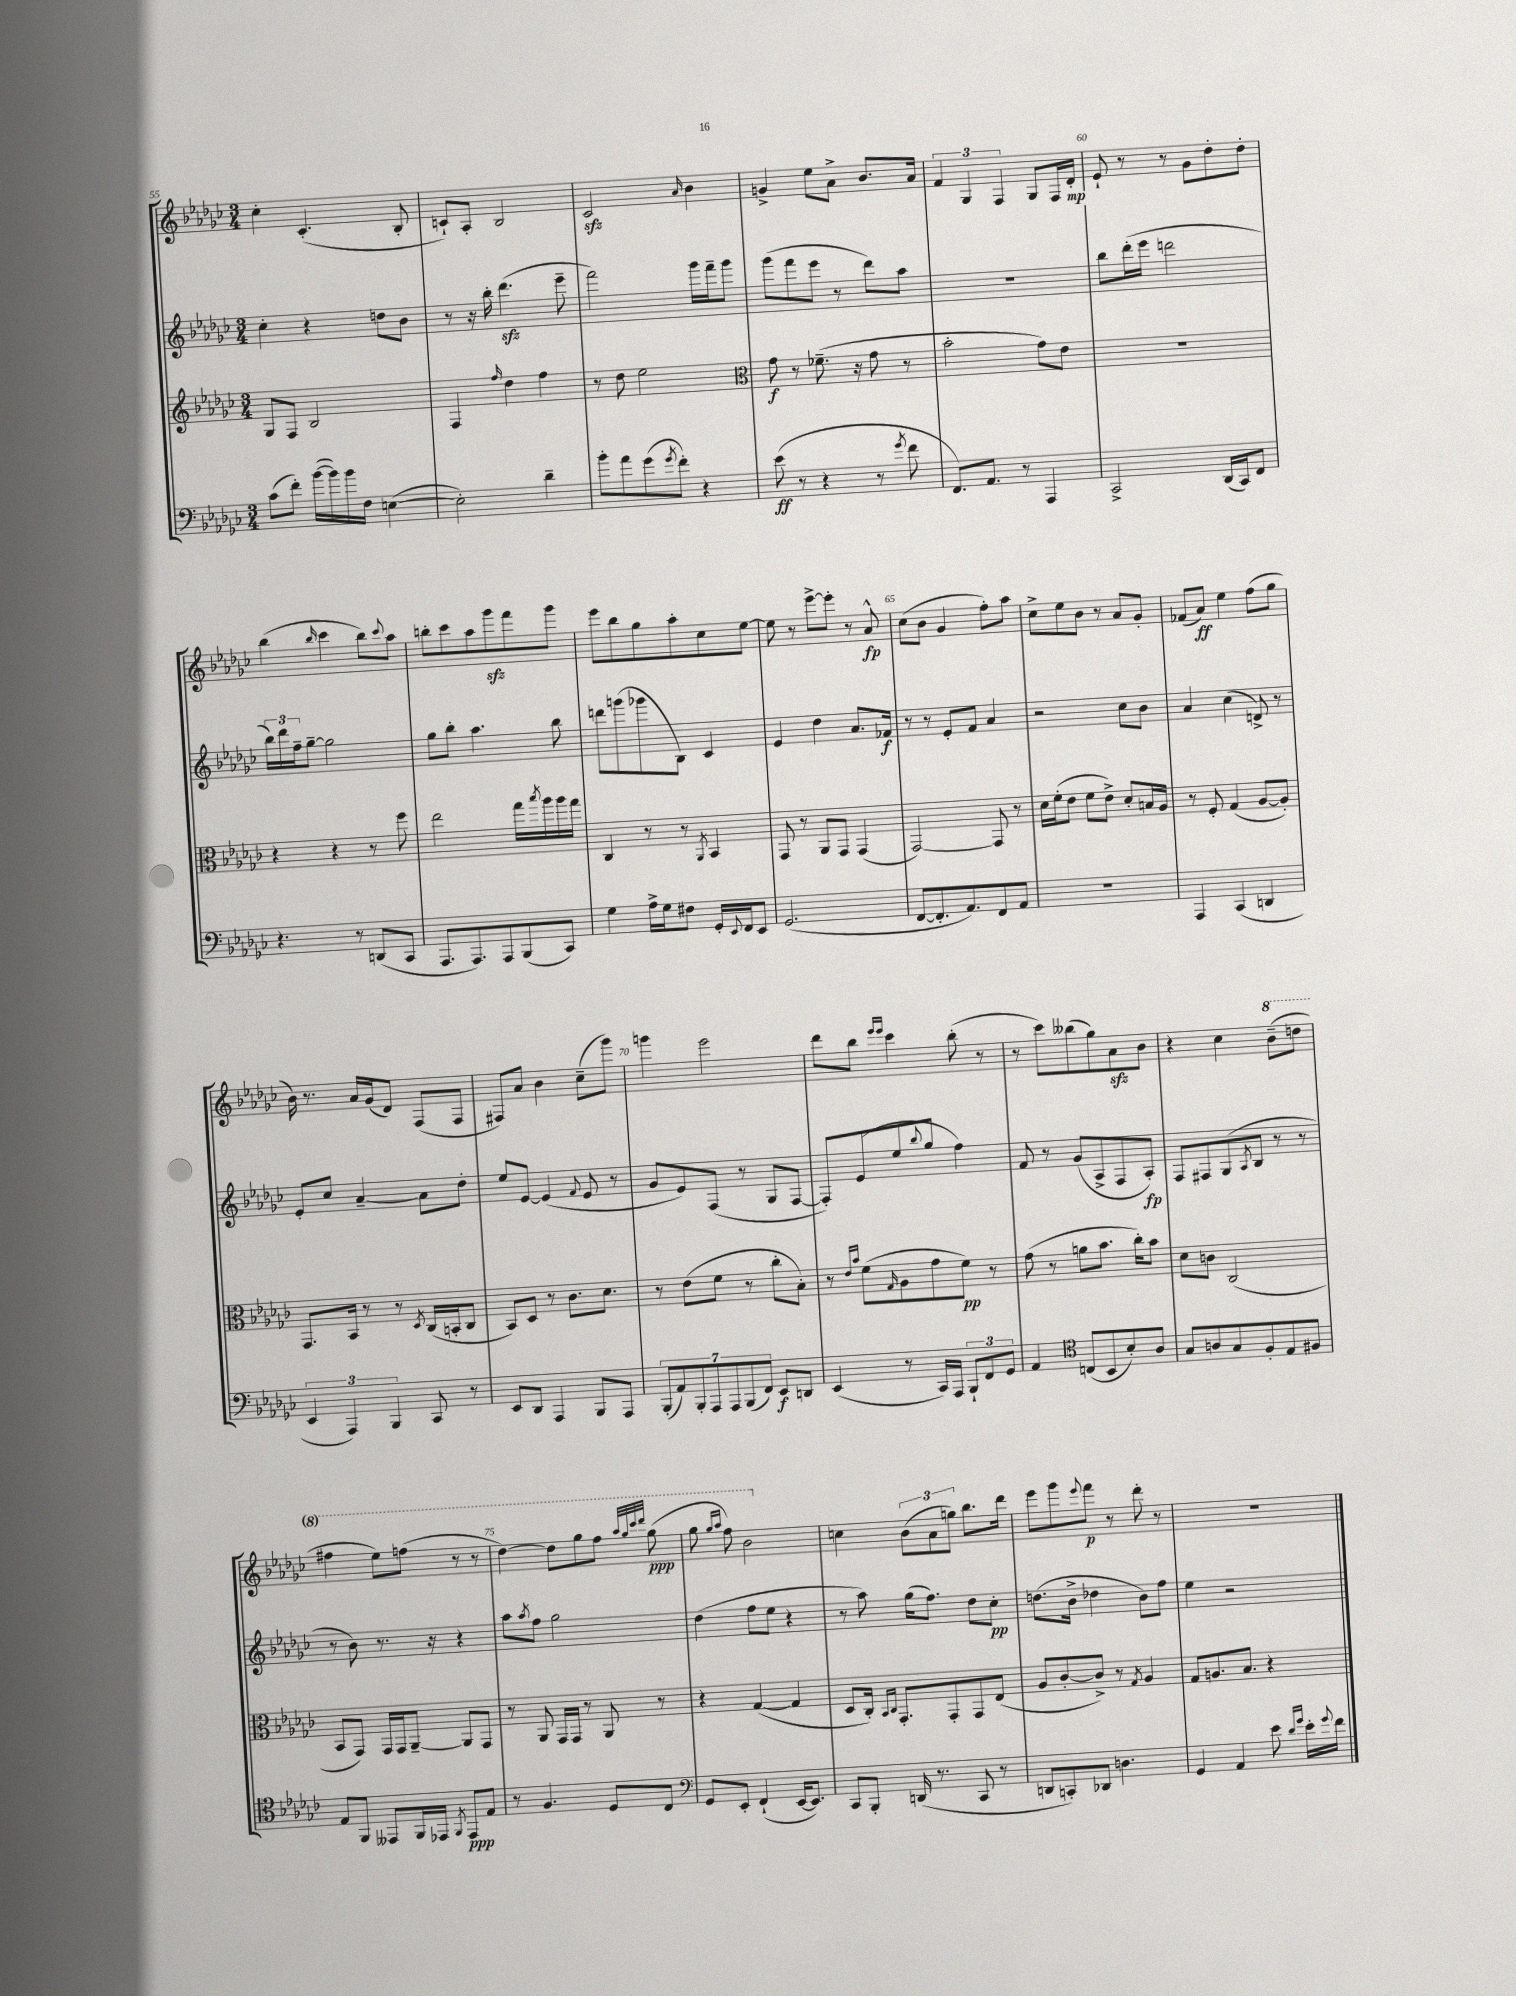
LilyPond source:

<<
\new StaffGroup <<
\new Staff = "s0" {
    \clef treble \key ges \major \numericTimeSignature \time 3/4
    ces''4-. ces'4.-.( bes8-. |
    c'8-!) aes8-. bes2 |
    ces'2\sfz \grace { aes'16 } bes'4 |
    g'4-> ees''8 aes'8-> bes'8. aes'16 |
    \tuplet 3/2 { f'4 ges4 f4 } ges8 f16 des'16-.\mp |
    ees'8-! r8 r8 ges'8 des''8-. des''8-. |
    bes''4( \grace { bes''16 } ces'''4 bes''8) \appoggiatura { ces'''8 } aes''8 |
    b''8-. ces'''8 aes''8 ges'''8\sfz f'''8 ges'''8 |
    ees'''8 bes''8 ges''8 aes''8-. ces''8 ees''8~ |
    ees''8 r8 ees'''8~-> ees'''8-. r8 aes'8-^\fp |
    ces''8( bes'8 ges'4 f''8-.) aes''8 |
    ces''8-> ees''8 bes'8 r8 aes'8 ges'8-. |
    fes'8( aes'8\ff) ees''4 f''8( ges''8 |
    bes'16) r8. aes'16 ges'16( des'8) f8( f8 |
    fis8) aes'8 bes'4 ces''8--( ges'''8) |
    g'''4 ees'''2 |
    des'''8 bes''8 \grace { ees'''16 ees'''16 } ces'''4 bes''8-.( r8 |
    r8 ces'''8) beses''8( ges''8) aes'8\sfz bes'8 |
    r4 ces''4 \ottava #1 bes''8--( d'''8 |
    fis'''4 ees'''8) f'''8( r8 r8 |
    des'''4~) des'''8 ges'''8 f'''8 \grace { aes'''32 ges'''32 ces''''32 des''''32 } ges'''8\ppp( |
    ges'''8 \grace { ges'''16 aes'''16 } f'''8) bes''2 \ottava #0 |
    c''4 \tuplet 3/2 { bes'8( aes'8 g''8) } bes''8. des'''16 |
    ees'''8 ges'''8 \appoggiatura { ees'''8 } f'''8\p r8 des'''8-. r8 |
    R2. \bar "|." |
}
\new Staff = "s1" {
    \clef treble \key ges \major \numericTimeSignature \time 3/4
    ces''4-. r4 d''8 bes'8 |
    r8 r16 bes''16-. des'''4.\sfz( ees'''8-- |
    f'''2) ges'''16 f'''16-- ges'''8 |
    ges'''8( f'''8 ees'''8 r8 des'''8) aes''8 |
    R2. |
    bes''8 des'''16-.( ees'''16 d'''2 |
    \tuplet 3/2 { bes''16) des'''16 f''16-- } ges''8~-- ges''2 |
    ges''8 bes''8-. aes''4. bes''8 |
    d'''8 g'''8( ges'''8 bes8) ces'4 |
    ees'4 des''4 aes'8. fes'16\f |
    r8 r8 ees'8-. f'8 aes'4 |
    r2 ces''8 bes'8 |
    aes'4 ces''4( d'8->) r8 |
    ees'8-. ces''8 aes'4~-- aes'8 des''8-. |
    ees''8 ees'8~ ees'4( \appoggiatura { f'8 } ees'8 r8 |
    ges'8 ees'8) f8( r8 ges8 f8~ |
    f8-.) ees'8( ees''8 \appoggiatura { bes''8 } ges''8 f''4) |
    f'8 r8 ges'8( aes8-> f8 aes8-.\fp) |
    f8 fis8 ges8( \acciaccatura { aes8 } bes8 r8 r8 |
    r8 bes'8) r8. r16 r4 |
    aes''8 \acciaccatura { aes''8 } f''8 ges''2 |
    des''4( f''8 ees''8 r4 |
    r8 aes''8) ges''16( f''8.) des''8 ces''8-.\pp |
    d''8.( bes'16-> des''4 bes'8) f''8 |
    ees''4 r2 \bar "|." |
}
\new Staff = "s2" {
    \clef treble \key ges \major \numericTimeSignature \time 3/4
    ges8 f8 bes2 |
    f4 \grace { f''16 } des''4 f''4 |
    r8 des''8 ees''2 |
    \clef alto ges'8\f r8 fes'8.--( r16 ges'8 r8 |
    bes'2-. ges'8) ees'8 |
    R2. |
    r4 r4 r8 f''8 |
    ees''2 ges''16 \acciaccatura { bes''8 } aes''16 aes''16 ges''16 |
    ces4 r8 r8 \acciaccatura { aes,8 } bes,4 |
    ges,8 r8 aes,8 ges,8 ges,4( |
    ges,2~) ges,8 r8 |
    des'16 f'16-.( ees'8 f'8 ees'8->) des'8-. b16 aes16 |
    r8 f8-. ges4( aes8~ aes8-.) |
    ges,8. bes,16 r8 r8 \acciaccatura { des8 } ces16( b,16-. ces8 |
    bes,8) des8 r8 ces'8. des'8. |
    r8 ees'8( f'8 r8 ces''8-. bes8-.) |
    r8 \grace { ees'16 bes'16 } f'8( \grace { ges16 } aes8 ges'8 f'8\pp) r8 |
    ges'8( r8 a'8 bes'8. ces''16-.) bes'8 |
    des'8 c'8 ces2( |
    bes,8 ges,8) ges,16 ges,16 aes,8~-- aes,8 ges,8 |
    r8 aes,8 ges,16 ges,16 r8 aes,8 r8 |
    r4 ges4~( ges4 |
    des8 ces16-.) \grace { bes,16 ces16 } ges,8.-. ges,8-. ges,8 ees8( |
    aes8 ces'8~-. ces'8->) r8 \acciaccatura { ges8 } aes4 |
    ges8 a8. bes8. r4 \bar "|." |
}
\new Staff = "s3" {
    \clef bass \key ges \major \numericTimeSignature \time 3/4
    ces'8( f'8-.) bes'16~( bes'16) bes'16 f16 e4~( |
    e2-.) des'4-- |
    bes'8-. aes'8 ges'8( \acciaccatura { ges'8 } f'8-.) r4 |
    ees'8\ff( r8 r4 r8 \acciaccatura { ges'8 } f'8 |
    f,8.) aes,8. r8 aes,,4 |
    ces,2-> des,16( ces,16) f,8 |
    r4. r8 d,8( ces,8 |
    aes,,8. aes,,8.) aes,,8 bes,,8( ces,8) |
    ges4 aes16-> ges16 fis8 ges,16-. \appoggiatura { ees,8 } f,16 ees,8 |
    ges,2.( |
    f,8~ f,8.-. aes,8.) f,8 aes,8 |
    R2. |
    aes,,4 ces,4( d,4 |
    \tuplet 3/2 { ees,4 aes,,4) bes,,4 } ces,8 r8 |
    ees,8 des,8 aes,,4 bes,,8 aes,,8 |
    \tuplet 7/4 { bes,,8-.( aes,8) bes,,8-. aes,,8 aes,,8 bes,,8( f,8) } ees,8\f d,8 |
    ees,4( r8 ces,16) aes,,16 \tuplet 3/2 { bes,,8-! f,8 ges,8 } |
    aes,4 \clef tenor c8( bes,8 bes8-.) aes8 |
    ges8 a8 ges8 f8-. ees8 fis8 |
    ees8 f,8 eeses,8 f,16 ees,16 \acciaccatura { f,8 } ees,8\ppp ees8 |
    r8 f4. des8 ces8 |
    \clef bass ges,8 ees,8-. f,4-!( ees,16~ ees,8.) |
    ces,8 bes,,8-. d,16( r8. ces,8 r8 |
    d,8 c,8-.) des,8 d4. |
    ges,4 aes,4 ees'8 \grace { des'16 ges'16 } ees'16-. \appoggiatura { ges'8 } f'16 \bar "|." |
}
>>
>>
\layout { \context { \Score currentBarNumber = #55 \override BarNumber.break-visibility = ##(#f #t #t) barNumberVisibility = #(every-nth-bar-number-visible 5) } }
